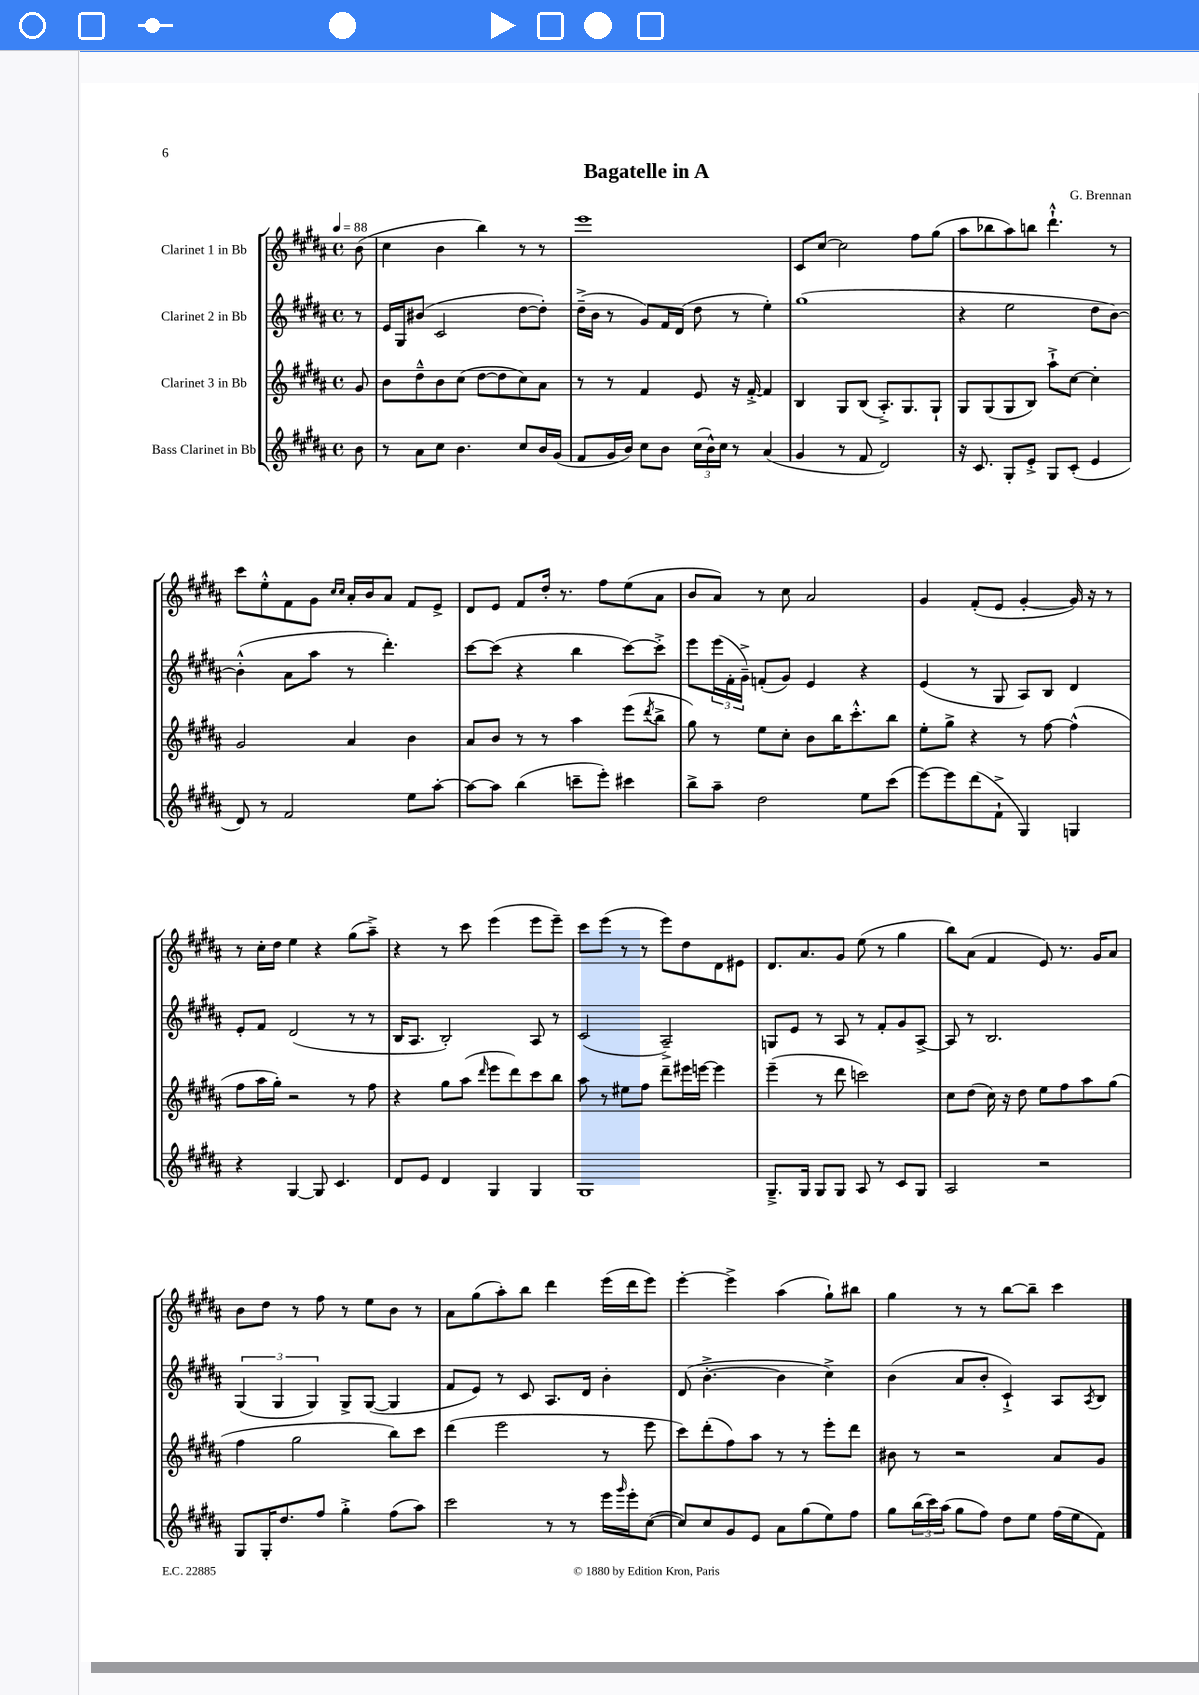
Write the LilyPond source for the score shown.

\header { title = "Bagatelle in A" composer = "G. Brennan" }
<<
\new StaffGroup <<
\new Staff = "s0" \with { instrumentName = "Clarinet 1 in Bb" } {
    \clef treble \key b \major \defaultTimeSignature \time 4/4 \partial 8 \tempo 4 = 88
    b'8( |
    cis''4 b'4 b''4) r8 r8 |
    e'''1 |
    cis'8 cis''8~ cis''2 fis''8 gis''8( |
    ais''8 bes''8 ais''8) b''8 dis'''4.-!-^ r8 |
    cis'''8 e''8-.-^ fis'8 gis'8 \grace { cis''16 cis''16 } ais'16-. b'16 ais'8 fis'8 e'8-> |
    dis'8 e'8 fis'8 dis''16-. r8. fis''8 e''8( ais'8 |
    b'8 ais'8) r8 cis''8 ais'2 |
    gis'4 fis'8-.( e'8 gis'4~-. gis'16) r16 r8 |
    r8 cis''16-. dis''16 e''4 r4 gis''8( ais''8--->) |
    r4 r8 cis'''8 e'''4( e'''8 e'''8--) |
    cis'''8 e'''8( r8 r8 e'''8) dis''8 dis'8 eis'8 |
    dis'8. ais'8. gis'8 e''8( r8 gis''4 |
    b''8) ais'8( fis'4 e'8) r8. gis'16 ais'8 |
    b'8 dis''8 r8 fis''8 r8 e''8 b'8 r8 |
    ais'8 gis''8( ais''8-.) b''8 dis'''4 e'''16( dis'''16 e'''8) |
    e'''4~-. e'''4-> ais''4( gis''8-!) bis''8 |
    gis''4 r8 r8 b''8~ b''8-- cis'''4 \bar "|." |
}
\new Staff = "s1" \with { instrumentName = "Clarinet 2 in Bb" } {
    \clef treble \key b \major \defaultTimeSignature \time 4/4 \partial 8
    r8 |
    e'16 gis16 bis'8( cis'2 dis''8~ dis''8-.) |
    dis''16--->( b'16 r8 gis'8) fis'16 dis'16( dis''8 r8 e''4-.) |
    gis''1( |
    r4 e''2 dis''8 b'8~) |
    b'4-.-^( ais'8 ais''8 r8 dis'''4.-.) |
    cis'''8~ cis'''8( r4 b''4 cis'''8~) cis'''8-.-> |
    e'''8 \tuplet 3/2 { e'''16( fis'16-. gis'16--->) } f'8-.( gis'8) e'4 r4 |
    e'4( r8 gis8 ais8) b8 dis'4 |
    e'8-. fis'8 dis'2( r8 r8 |
    b16 ais8. b2-.) ais8 r8 |
    cis'2( ais2--->) |
    g8 e'8 r8 ais8 r8 fis'8-. gis'8 ais8~-> |
    ais8 r8 b2. |
    \tuplet 3/2 { gis4( gis4 gis4) } gis8-> gis8~( gis4 |
    fis'8 e'8) r8 cis'8 ais8. dis'16 b'4-. |
    dis'8( b'4.~-.-> b'4 cis''4->) |
    b'4( ais'8 b'8-. cis'4-!->) ais8 \acciaccatura { ais8 } b8 \bar "|." |
}
\new Staff = "s2" \with { instrumentName = "Clarinet 3 in Bb" } {
    \clef treble \key b \major \defaultTimeSignature \time 4/4 \partial 8
    gis'8 |
    b'8 dis''8---^ b'8 cis''8( dis''8~ dis''8 cis''8) ais'8 |
    r8 r8 fis'4 e'8 r16 fis'16~-.-> fis'4 |
    b4 gis8 b8( ais8.-.->) gis8. gis8-! |
    gis8 gis8( gis8 b8) ais''8-!-> cis''8~ cis''4-. |
    gis'2 ais'4 b'4 |
    ais'8 b'8 r8 r8 ais''4 e'''8( \acciaccatura { dis'''8 } b''8-> |
    gis''8) r8 e''8 cis''8-. b'8 b''16 cis'''8.-.-^ b''8 |
    e''8-. gis''8-> r4 r8 fis''8~ fis''4-^( |
    fis''8 ais''16 gis''16-.) r2 r8 fis''8 |
    r4 gis''8 ais''8( \grace { dis'''16 } e'''8 dis'''8) cis'''8 b''8 |
    ais''8 r8 eis''8 fis''8 dis'''8-- eis'''16 e'''16~ e'''4 |
    e'''4--( r8 dis'''8 c'''2) |
    cis''8 dis''8( cis''16) r16 dis''8 e''8 fis''8 ais''8 gis''8( |
    fis''4 gis''2 b''8) cis'''8 |
    dis'''4( e'''2 r8 e'''8 |
    cis'''8) dis'''8-.( fis''8) ais''8 r8 r8 e'''8-. dis'''8 |
    bis'8 r8 r2 ais'8 gis'8 \bar "|." |
}
\new Staff = "s3" \with { instrumentName = "Bass Clarinet in Bb" } {
    \clef treble \key b \major \defaultTimeSignature \time 4/4 \partial 8
    b'8 |
    r8 ais'8 cis''8 b'4. cis''8 b'16 gis'16( |
    fis'8 gis'16 b'16) cis''8 b'8 \tuplet 3/2 { cis''16( b'16-^) cis''16 } r8 ais'4( |
    gis'4 r8 fis'8 dis'2) |
    r16 cis'8. gis8-. e'8-.-> gis8 cis'8-.( e'4 |
    dis'8) r8 fis'2 e''8 ais''8~-. |
    ais''8~ ais''8 b''4( c'''8-- e'''8-.) cis'''4 |
    b''8-> ais''8-- dis''2 e''8 cis'''8( |
    e'''8~) e'''8 dis'''8( fis'8-!-> gis4) g4 |
    r4 gis4~ gis8 cis'4. |
    dis'8 e'8 dis'4 gis4 gis4 |
    gis1 |
    gis8.---> gis16 gis8 gis8 ais8 r8 cis'8 gis8 |
    ais2 r2 |
    gis8 gis16-. dis''8. fis''8 gis''4-.-> fis''8( ais''8) |
    cis'''2 r8 r8 e'''16 \grace { gis'''16 } e'''16-. cis''8~( |
    cis''8) cis''8 gis'8 e'8 ais'8 gis''8( e''8) fis''8 |
    gis''8 \tuplet 3/2 { b''16( cis'''16) ais''16( } gis''8 fis''8) dis''8 e''8 fis''16( e''16 fis'8) \bar "|." |
}
>>
>>
\layout { \context { \Score \remove "Bar_number_engraver" } }
